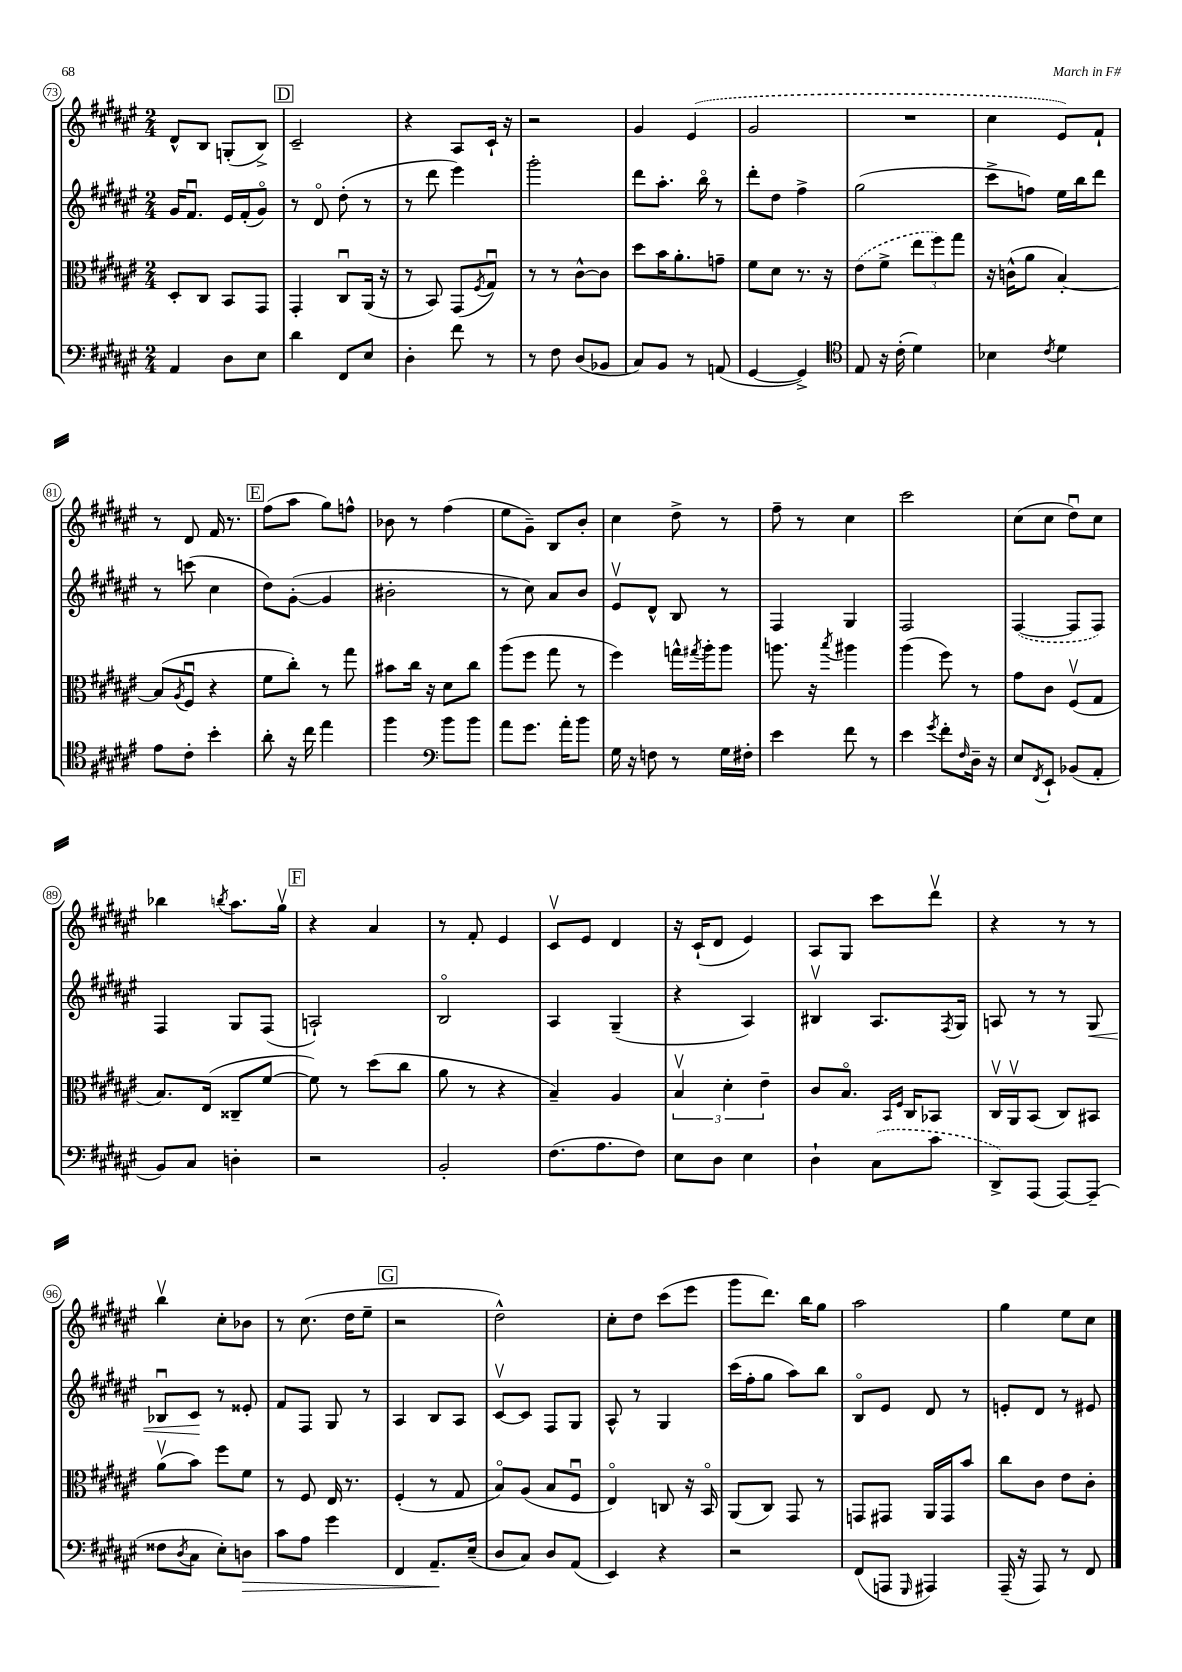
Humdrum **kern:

**kern	**kern	**kern	**kern
*staff4	*staff3	*staff2	*staff1
*clefF4	*clefC3	*clefG2	*clefG2
*k[f#c#g#d#a#e#]	*k[f#c#g#d#a#e#]	*k[f#c#g#d#a#e#]	*k[f#c#g#d#a#e#]
*M2/4	*M2/4	*M2/4	*M2/4
4AA#	8D#'	16g#	8d#^^
.	.	8.f#u	.
.	8C#	.	8B
8D#	8BB	16e#	(8G'
.	.	(16f#'	.
8E#	8GG#	8g#o)	8B^)
=	=	=	=
4d#	4GG#'	8r	2c#~
.	.	8d#o	.
8FF#	8C#u	(8dd#'	.
8E#	(16AA#	8r	.
.	16r	.	.
=	=	=	=
4D#'	8r	8r	4r
.	8BB)	8ddd#	.
8f#	(8GG#	4eee#)	8A#
.	8qF#	.	.
8r	8G#u)	.	16c#`
.	.	.	16r
=	=	=	=
8r	8r	2ggg#'	2r
8F#	8r	.	.
(8D#	[8c#^^	.	.
8BB-	8c#]	.	.
=	=	=	=
8C#)	8dd#	8ddd#	4g#
8BB	16b	8.aa#'	.
.	8.a#'	.	.
8r	.	.	(4e#
.	.	16bbo	.
(8AA	8g~	8r	.
=	=	=	=
[4GG#	8f#	8ddd#'	2g#
.	8d#	8dd#	.
4GG#^])	8.r	4ff#^	.
.	16r	.	.
=	=	=	=
*clefC4	*	*	*
8E#	(8e#	(2gg#	2r
16r	8f#^	.	.
(16c#'	.	.	.
4d#)	12ee#	.	.
.	12ff#)	.	.
.	12gg#	.	.
=	=	=	=
4B-	16r	8ccc#^	4cc#
.	(16c^^	.	.
.	8a#	8ff)	.
8qc#	.	.	.
4d#	[4B')	16ee#	8e#)
.	.	16bb	.
.	.	8ddd#	8f#`
=	=	=	=
8e#	(8B]	8r	8r
.	8qA#	.	.
8c#'	8F#u	(8ccc	8d#
4b'	4r	4cc#	16f#
.	.	.	8.r
=	=	=	=
8a#'	8f#	8dd#)	(8ff#
16r	8cc#')	([8g#'	8aa#
16cc#	.	.	.
4ee#	8r	4g#]	8gg#)
.	8gg#	.	8ff^^
=	=	=	=
4ff#	8b#	2b#'	8b-
.	16cc#	.	8r
.	16r	.	.
*clefF4	*	*	*
8b	8d#	.	(4ff#
8b	8cc#	.	.
=	=	=	=
8a#	(8aa#	8r	8ee#
8.g#	8ff#	8cc#)	8g#~)
.	8gg#	8a#	8B
16a#'	.	.	.
8b	8r	8b	8b'
=	=	=	=
16G#	4ff#)	8e#v	4cc#
16r	.	.	.
8F	.	8d#^^	.
8r	16gg^^	8B	8dd#^
.	8qgg#	.	.
.	16aa#'	.	.
16G#	8aa#	8r	8r
16F#'	.	.	.
=	=	=	=
4e#	8.aa	4F#	8ff#~
.	.	.	8r
.	16r	.	.
.	8qbb	.	.
8f#	4aa#	4G#	4cc#
8r	.	.	.
=	=	=	=
4e#	(4aa#	2F#	2ccc#
8qg#	.	.	.
8f#'	8ff#)	.	.
16qqF#	.	.	.
16D#~	8r	.	.
16r	.	.	.
=	=	=	=
8E#	8g#	([4F#	(8cc#
8qFF#	.	.	.
8EE#`	8c#	.	8cc#
(8BB-	(8F#v	8F#]	8dd#u)
8AA#'	8G#	8F#)	8cc#
=	=	=	=
8BB)	8.B)	4F#	4bb-
8C#	.	.	.
.	(16E#	.	.
.	.	.	8qbb
4D'	8C##~	8G#	8.aa#
.	[8f#	(8F#	.
.	.	.	16gg#v
=	=	=	=
2r	8f#])	2A`)	4r
.	8r	.	.
.	(8dd#	.	4a#
.	8cc#	.	.
=	=	=	=
2BB'	8a#	2Bo	8r
.	8r	.	8f#'
.	4r	.	4e#
=	=	=	=
(8.F#	4B~)	4A#	8c#v
.	.	.	8e#
8.A#	.	.	.
.	4A#	(4G#~	4d#
8F#)	.	.	.
=	=	=	=
8E#	6Bv	4r	16r
.	.	.	(16c#`
8D#	.	.	8d#
.	6d#'	.	.
4E#	.	4A#)	4e#)
.	6e#~	.	.
=	=	=	=
4D#`	8c#	4B#v	8A#
.	8.Bo	.	8G#
(8C#	.	8.A#	8ccc#
.	16qqBB	.	.
.	16qqF#	.	.
.	16C#	.	.
8c#	8BB-	.	8ddd#v
.	.	8qF#	.
.	.	16G#	.
=	=	=	=
8DD#^)	16C#v	8A	4r
.	16AA#v	.	.
(8AAA#	(8BB	8r	.
[8AAA#)	8C#)	8r	8r
(8AAA#~]	8BB#	8G#	8r
=	=	=	=
8F##	(8a#v	8B-u	4bbv
8qD#	.	.	.
8C#	8b)	8c#	.
8E#')	8ff#	8r	8cc#'
8D	8f#	8e##'	8b-
=	=	=	=
8c#	8r	8f#	8r
8A#	8F#	8F#	(8.cc#
4g#	16E#	8G#	.
.	8.r	.	16dd#
.	.	8r	8ee#~
=	=	=	=
4FF#	(4F#'	4A#	2r
8.AA#~	8r	8B	.
.	8G#	8A#	.
(16E#~	.	.	.
=	=	=	=
8D#	8Bo)	[8c#v	2dd#^^)
8C#)	(8A#	8c#]	.
8D#	8B	8F#	.
(8AA#	8F#u	8G#	.
=	=	=	=
4EE#)	4E#o)	8A#^^	8cc#'
.	.	8r	8dd#
4r	8C	4G#	(8ccc#
.	16r	.	8eee#
.	16BBo	.	.
=	=	=	=
2r	(8AA#	(16ccc#	8ggg#
.	.	16ff#'	.
.	8C#)	8gg#	8.ddd#)
.	8GG#	8aa#)	.
.	.	.	16bb
.	8r	8bb	8gg#
=	=	=	=
(8FF#	8GG	8Bo	2aa#
8AAA	8GG#	8e#	.
16qqGGG#	.	.	.
4AAA#)	16AA#	8d#	.
.	16GG#	.	.
.	8b	8r	.
=	=	=	=
(16AAA#~	8cc#	8e'	4gg#
16r	.	.	.
8AAA#)	8c#	8d#	.
8r	8e#	8r	8ee#
8FF#	8c#'	8e#	8cc#
==	==	==	==
*-	*-	*-	*-
